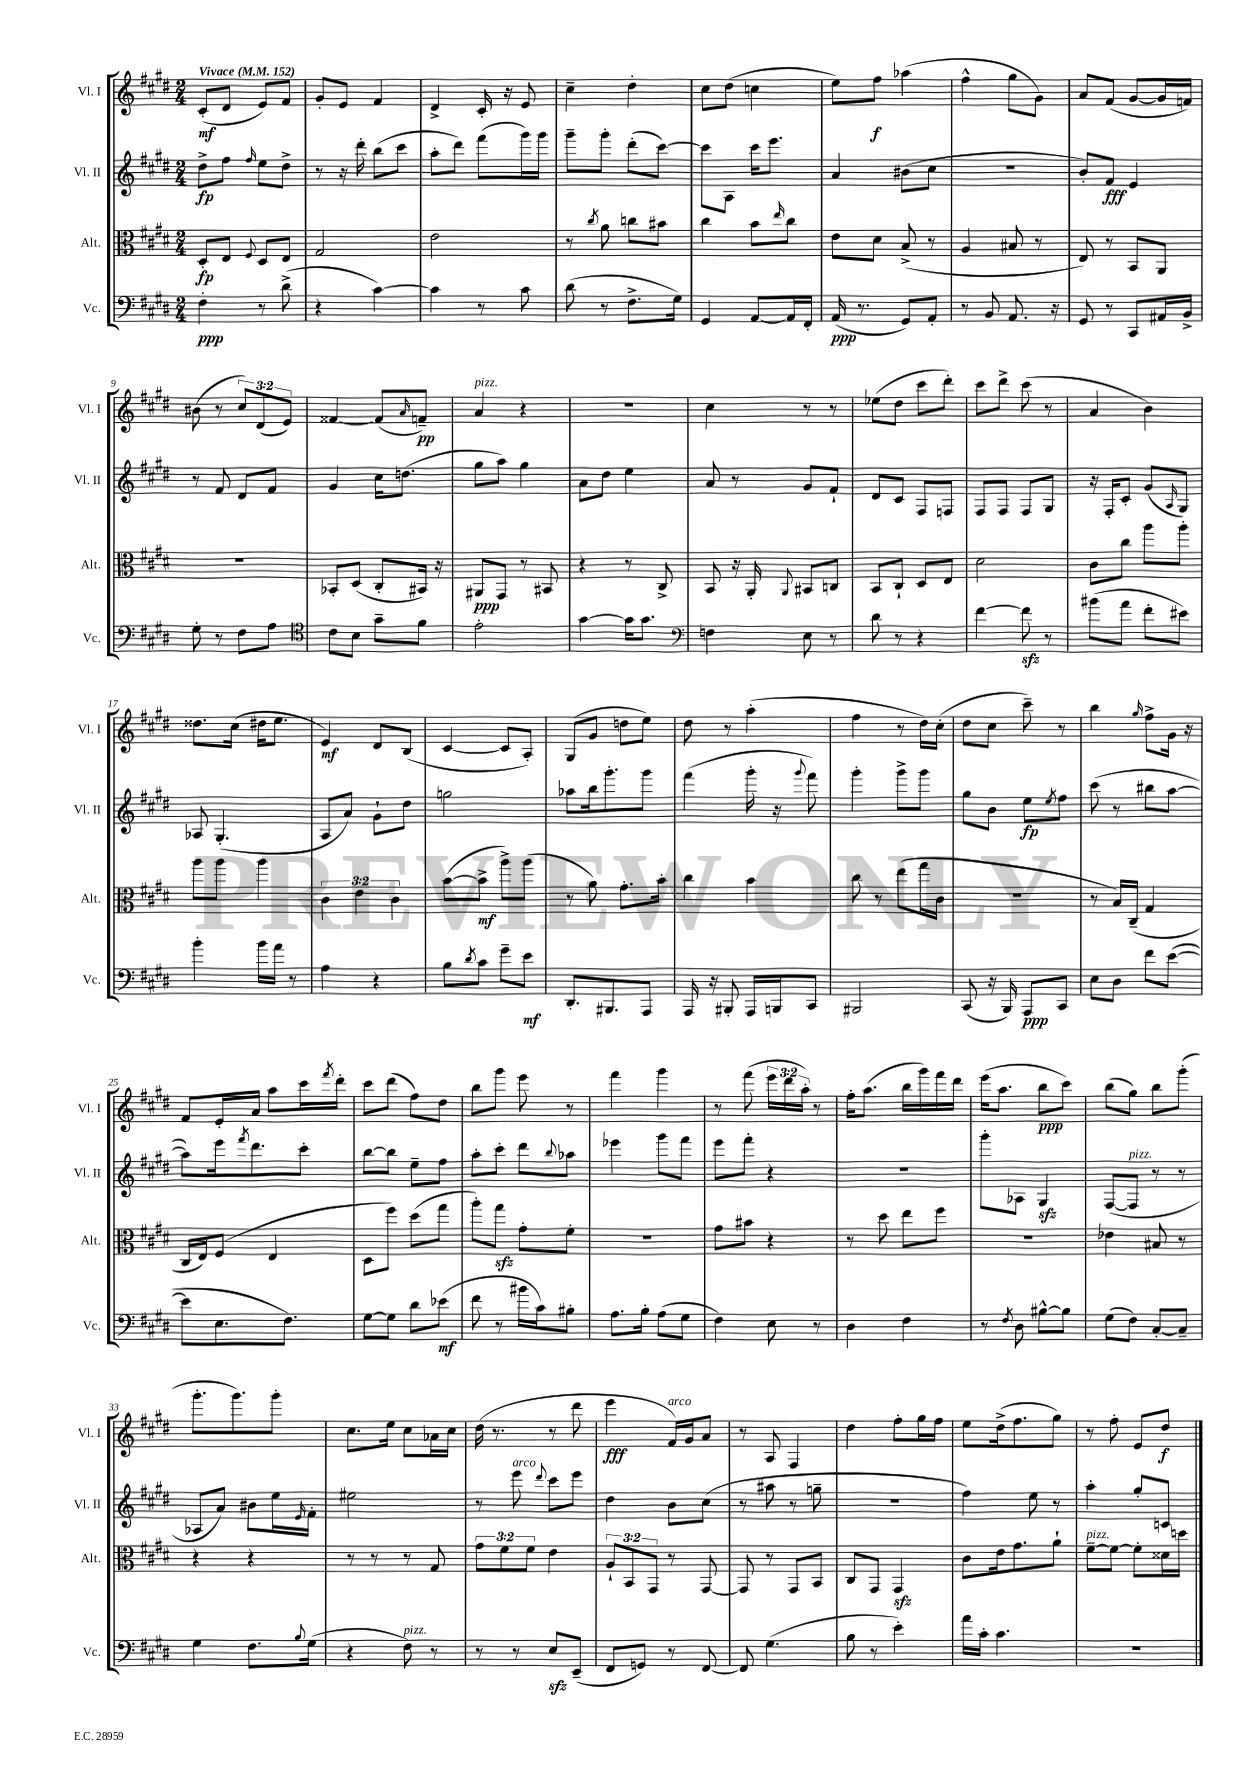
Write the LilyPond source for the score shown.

<<
\new StaffGroup <<
\new Staff = "s0" \with { instrumentName = "Vl. I" shortInstrumentName = "Vl. I" } {
    \clef treble \key e \major \numericTimeSignature \time 2/4 \override Staff.TupletNumber.text = #tuplet-number::calc-fraction-text \tempo "Vivace" 4 = 152
    cis'8-.\mf( dis'8 e'8) fis'8 |
    gis'8-. e'8 fis'4 |
    dis'4-> cis'16-. r16 e'8 |
    cis''4-- dis''4-. |
    cis''8 dis''8( c''4 |
    e''8) fis''8\f aes''4( |
    fis''4-^ gis''8 gis'8) |
    a'8 fis'8( gis'8~ gis'16 f'16) |
    bis'8( r8 \tuplet 3/2 { cis''8) dis'8( e'8) } |
    fisis'4~ fisis'8( \grace { a'16 } f'8--\pp) |
    a'4^\markup { \italic "pizz." } r4 |
    r2 |
    cis''4 r8 r8 |
    ees''8( dis''8 cis'''8 dis'''8-.) |
    cis'''8 dis'''8-> cis'''8( r8 |
    a'4 b'4) |
    disis''8. cis''16( dis''16 e''8. |
    e'4\mf) dis'8 b8( |
    cis'4~ cis'8 a8-.) |
    gis8( gis'8 d''8 e''8) |
    dis''8 r8 a''4-.( |
    fis''4 r8 dis''16) cis''16-.( |
    dis''8 cis''8 cis'''8--) r8 |
    b''4 \grace { gis''16 } fis''8-> gis'16 r16 |
    fis'8 e'16-. a'16 a''8 cis'''16 \acciaccatura { fis'''8 } dis'''16-. |
    cis'''8 dis'''8( fis''8) dis''8 |
    b''8 gis'''8 e'''8 r8 |
    fis'''4 gis'''4 |
    r8 fis'''8( \tuplet 3/2 { e'''16 dis'''16 a''16-.) } r8 |
    fis''16-. a''8.( b''16 gis'''16) fis'''16 dis'''16 |
    e'''16( a''8. b''8\ppp cis'''8) |
    b''8( gis''8) b''8 gis'''8-.( |
    gis'''8.-. gis'''8.) gis'''8-. |
    cis''8. e''16 cis''8 aes'16 cis''16 |
    dis''16( r8. r8 dis'''8 |
    e'''4\fff fis'16^\markup { \italic "arco" }) gis'16 a'8 |
    r8 a8 fis4 |
    dis''4 fis''8-. gis''16 fis''16 |
    e''8 dis''16->( fis''8. gis''8) |
    r8 fis''8-. e'8 dis''8\f \bar "|." |
}
\new Staff = "s1" \with { instrumentName = "Vl. II" shortInstrumentName = "Vl. II" } {
    \clef treble \key e \major \numericTimeSignature \time 2/4
    dis''8->\fp fis''8 \grace { fis''16 } e''8 dis''8-> |
    r8 r16 dis'''16-. b''8( cis'''8 |
    a''8-. dis'''8) fis'''8( gis'''16) gis'''16 |
    gis'''8-- gis'''8-. dis'''8-.( cis'''8~) |
    cis'''8 a8 cis'''16 e'''8. |
    a'4 bis'8( cis''8 |
    r2 |
    b'8-.) fis'8\fff e'4 |
    r8 fis'8 dis'8 fis'8 |
    gis'4 cis''16 d''8.( |
    gis''8 a''8) gis''4 |
    a'8 dis''8 e''4 |
    a'8 r8 gis'8 fis'8-! |
    dis'8 cis'8 fis8 f8 |
    fis8 fis8 fis8 gis8 |
    r16 fis16-. cis'8-. gis'8( \grace { a16 } gis8) |
    aes8 gis4.-.( |
    a8 a'8) gis'8-! dis''8 |
    g''2 |
    aes''8 b''16 gis'''8.-. gis'''8 |
    fis'''4( gis'''16-. r16 \appoggiatura { gis'''8 } fis'''8) |
    gis'''4-. gis'''8-> gis'''8 |
    gis''8 b'8 e''8\fp \acciaccatura { e''8 } fis''8 |
    cis'''8( r8 bis''8 a''8~ |
    a''8) e'''16 \acciaccatura { fis'''8 } dis'''8. cis'''8-. |
    b''8~ b''8 e''8-- fis''8 |
    a''8-. cis'''8-. dis'''8 \appoggiatura { b''8 } aes''8 |
    ees'''4 gis'''8 fis'''8 |
    e'''8 fis'''8-. r4 |
    r2 |
    gis'''8-. aes8 gis4\sfz |
    fis8~( fis8^\markup { \italic "pizz." } r8 r8 |
    aes8 a'8) bis'8 e''16 \grace { e'16 } fis'16-. |
    eis''2 |
    r8 e'''8^\markup { \italic "arco" } \appoggiatura { dis'''8 } cis'''8 e'''8 |
    dis''4 b'8 cis''8( |
    r8 ais''8 r8 g''8-- |
    r2 |
    fis''4) e''8 r8 |
    a''4-. gis''8-. c'8 \bar "|." |
}
\new Staff = "s2" \with { instrumentName = "Alt." shortInstrumentName = "Alt." } {
    \clef alto \key e \major \numericTimeSignature \time 2/4 \override Staff.TupletNumber.text = #tuplet-number::calc-fraction-text
    dis8-.\fp e8 \appoggiatura { fis8 } dis8 e8 |
    gis2 |
    e'2 |
    r8 \acciaccatura { cis''8 } a'8 c''8 bis'8 |
    cis''4 b'8 \grace { e''16 } cis''8 |
    e'8 dis'8 b8->( r8 |
    a4 bis8 r8 |
    e8) r8 b,8 a,8 |
    R2 |
    bes,8-. dis8( cis8-. bis,16) r16 |
    ais,8\ppp gis,8 r8 bis,8 |
    r4 r8 cis8-> |
    b,8 r16 a,16-. \appoggiatura { a,8 } bis,8 c8 |
    b,8 cis8-! dis8 e8 |
    dis'2 |
    cis'8 cis''8 a''8 a''8-. |
    a''8 a''8 a''4 |
    \tuplet 3/2 { cis'4 e'4 cis'4 } |
    b'8~( b'8->\mf a''8->) a''8( |
    r8 a'8) gis'8.-. b'16-. |
    cis''4 b'4 |
    cis''8 r8 e''8( gis''16 cis'16 |
    r2 |
    r8 b16) cis16--( gis4 |
    cis16 e16) fis8( e4 |
    dis8 fis''8) dis''8( gis''8 |
    a''8-.) gis''8\sfz gis'8-. fis'8-. |
    R2 |
    gis'8 bis'8 r4 |
    r8 dis''8 e''8 fis''8 |
    R2 |
    ees'4 bis8 r8 |
    r4 r4 |
    r8 r8 r8 gis8 |
    \tuplet 3/2 { gis'8 fis'8 fis'8 } e'4 |
    \tuplet 3/2 { a8-! b,8 gis,8 } r8 gis,8~ |
    gis,8 r8 gis,8 b,8 |
    cis8 gis,8 gis,4\sfz |
    cis'8 e'16 gis'8. a'8-! |
    fis'8~--^\markup { \italic "pizz." } fis'8~ fis'8-. disis'16 d''16 \bar "|." |
}
\new Staff = "s3" \with { instrumentName = "Vc." shortInstrumentName = "Vc." } {
    \clef bass \key e \major \numericTimeSignature \time 2/4
    fis4-.\ppp r8 dis'8->( |
    r4 cis'4~) |
    cis'4 r8 cis'8 |
    dis'8( r8 fis8.-> gis16) |
    gis,4 a,8~ a,16 fis,16-. |
    a,16\ppp( r8. gis,8) a,8-. |
    r8 b,8 a,8. r16 |
    gis,8 r8 cis,8 ais,16 b,16-> |
    gis8-. r8 fis8 a8 |
    \clef tenor cis'8 b8 gis'8-- fis'8 |
    e'2-. |
    gis'4~ gis'16 gis'8. |
    \clef bass f4 e8 r8 |
    dis'8 r8 r4 |
    fis'4~ fis'8\sfz r8 |
    bis'8( a'8 fis'8-. eis'8) |
    b'4-. b'16 a'16 r8 |
    a4 r4 |
    b8 \acciaccatura { dis'8 } cis'8 gis'8-- e'8\mf |
    dis,8.-. bis,,8. a,,8 |
    a,,16 r16 bis,,8-. a,,16 b,,16 cis,8 |
    bis,,2 |
    cis,8( r16 b,,16) a,,8\ppp cis,8 |
    e8 dis8 fis'8 e'8~( |
    e'8 e8. fis8.) |
    gis8~ gis8 dis'8 ees'8\mf( |
    fis'8 r8 bis'16 cis'16) bis8-. |
    a8. b16-. a8( gis8 |
    fis4) e8 r8 |
    dis4 fis4 |
    r8 \acciaccatura { fis8 } dis8 bis8~-^ bis8 |
    gis8( fis8) cis8~-. cis8-- |
    gis4 fis8. \appoggiatura { b8 } gis16( |
    r4 fis8^\markup { \italic "pizz." }) r8 |
    r8 r8 e8\sfz e,8--( |
    fis,8 g,8) r8 fis,8~ |
    fis,8 gis4.( |
    b8 r8 e'4-.) |
    a'16 cis'16-. cis'4. |
    R2 \bar "|." |
}
>>
>>
